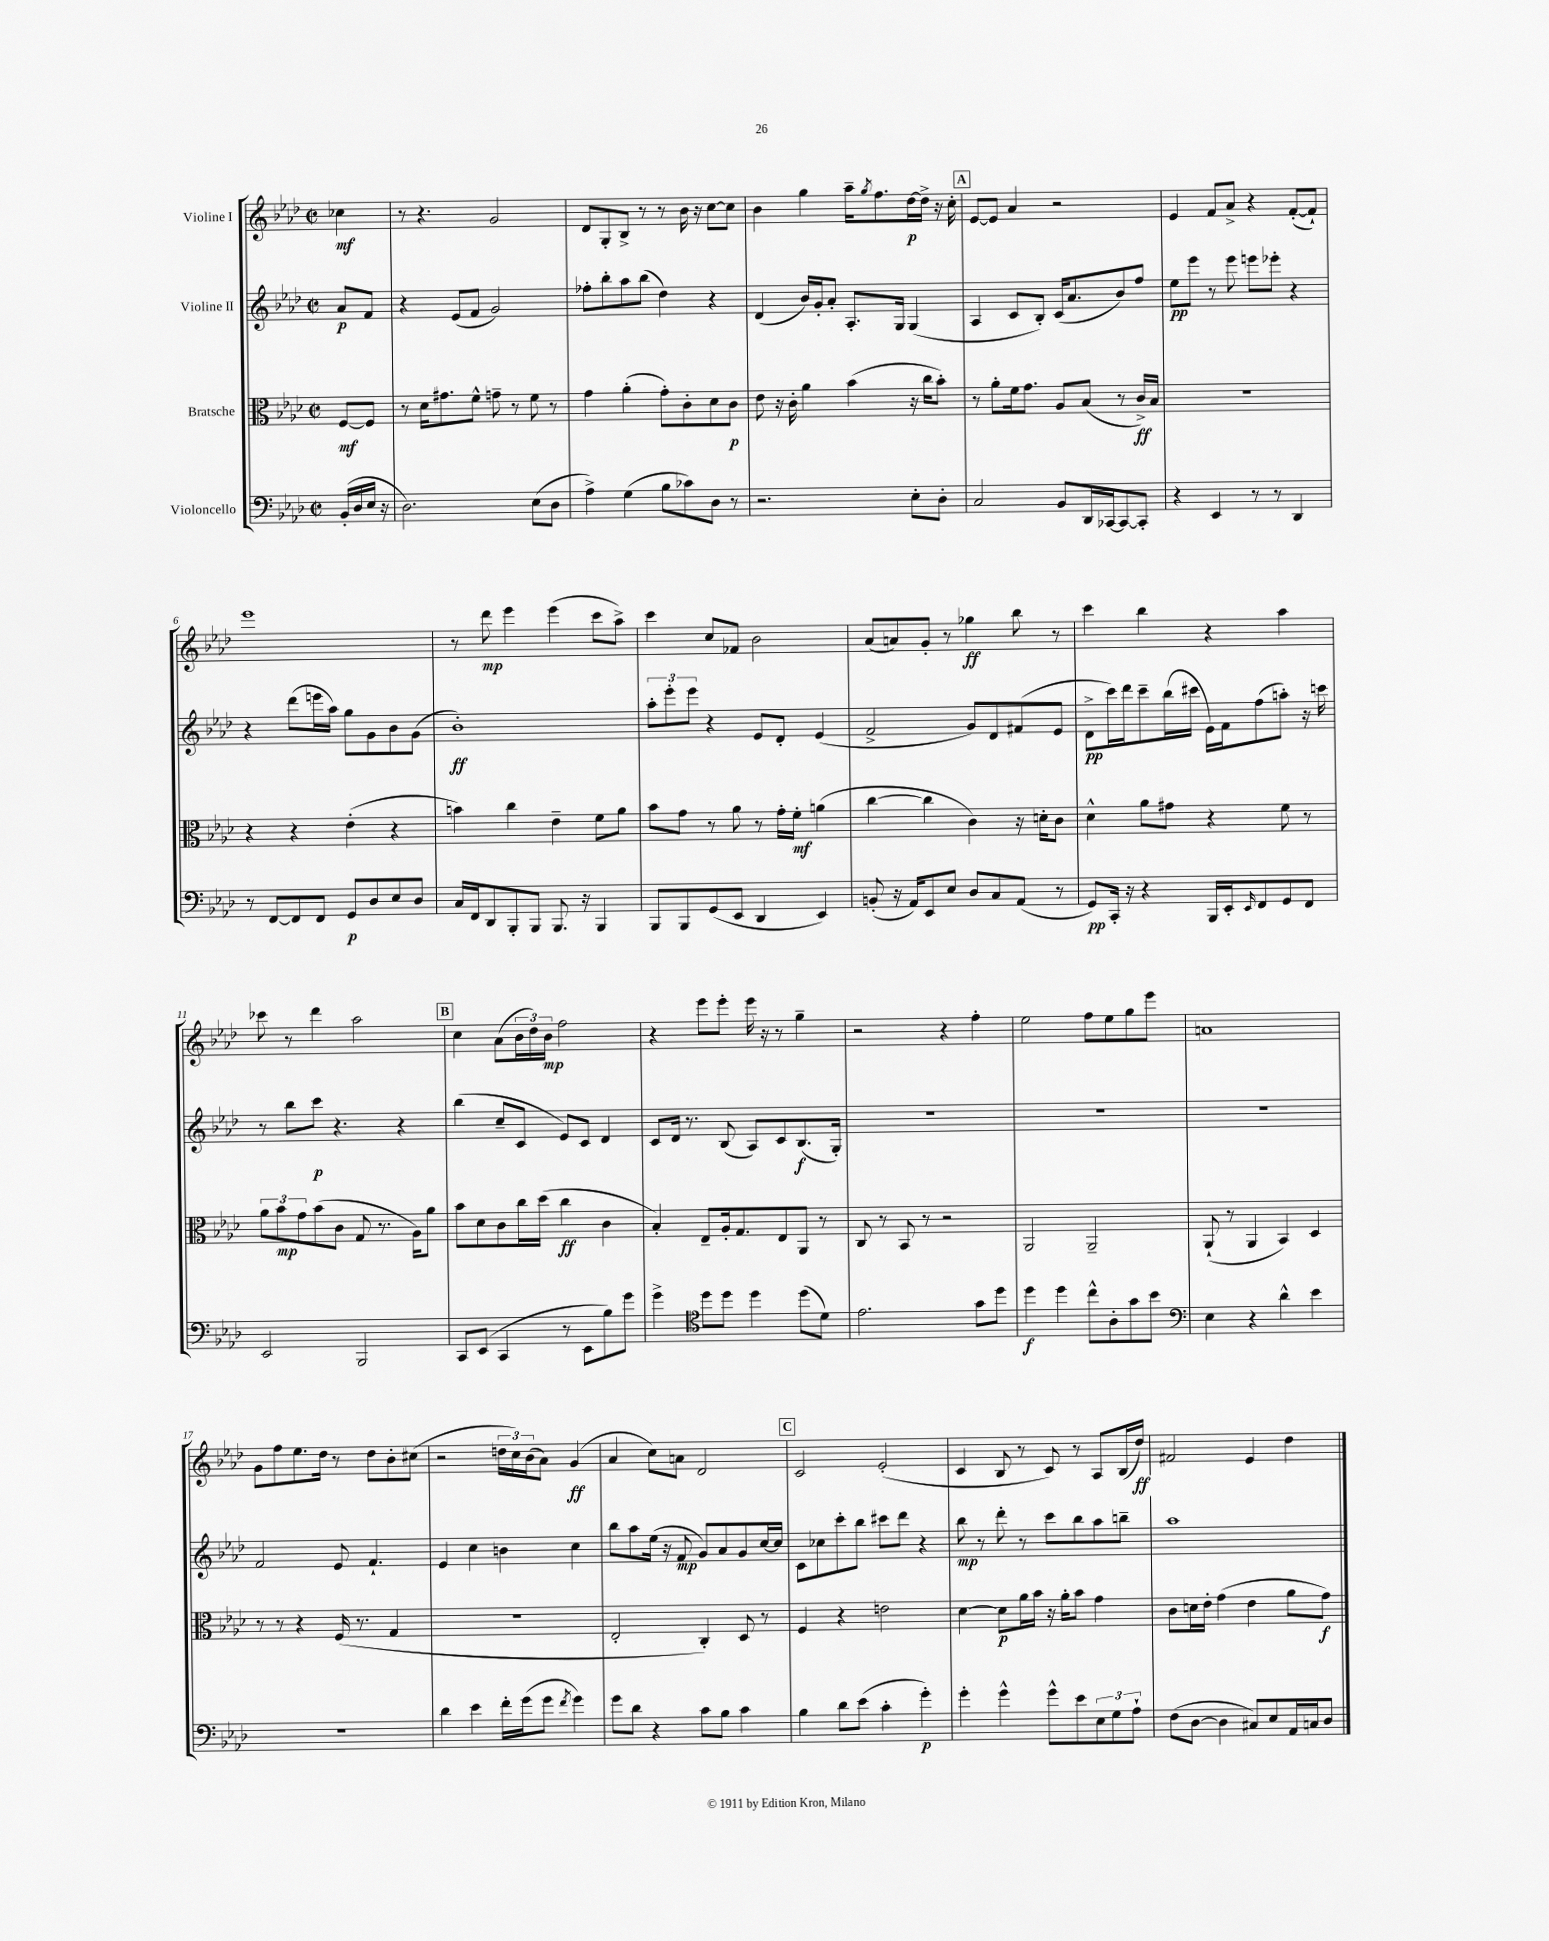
<<
\new StaffGroup <<
\new Staff = "s0" \with { instrumentName = "Violine I" } {
    \clef treble \key aes \major \defaultTimeSignature \time 2/2 \partial 4
    ces''4\mf |
    r8 r4. g'2 |
    des'8 g8-. bes8-> r8 r8 bes'16 r16 c''8~ c''8 |
    bes'4 g''4 aes''16-- \acciaccatura { g''8 } f''8. des''16~\p des''16-> r16 c''16-. |
    \mark \markup { \box "A" } ees'8~ ees'8 aes'4 r2 |
    ees'4 f'8 aes'8-> r4 f'8~-.( f'8-!) |
    ees'''1 |
    r8 des'''8\mp ees'''4 ees'''4( c'''8 aes''8->) |
    c'''4 c''8 fes'8 bes'2 |
    aes'8( a'8) g'8-. r8 ges''4\ff bes''8 r8 |
    c'''4 bes''4 r4 aes''4 |
    ces'''8 r8 des'''4 aes''2 |
    \mark \markup { \box "B" } c''4 aes'8( \tuplet 3/2 { bes'16 des''16) bes'16\mp } f''2 |
    r4 ees'''8 ees'''8-. ees'''16 r16 r8 g''4-- |
    r2 r4 f''4-. |
    ees''2 f''8 ees''8 g''8 ees'''8 |
    a'1 |
    g'8 f''8 ees''8. des''16 r8 des''8 bes'8-. cis''8( |
    r2 \tuplet 3/2 { d''16 c''16) bes'16( } aes'8) g'4\ff( |
    aes'4 c''8) a'8 des'2 |
    \mark \markup { \box "C" } c'2 ees'2-.( |
    c'4 bes8 r8 c'8) r8 aes8 bes16( des''16\ff) |
    fis'2 ees'4 des''4 \bar "|." |
}
\new Staff = "s1" \with { instrumentName = "Violine II" } {
    \clef treble \key aes \major \defaultTimeSignature \time 2/2 \partial 4
    aes'8\p f'8 |
    r4 ees'8( f'8 g'2) |
    fes''8-. bes''8-. aes''8 bes''8( des''4) r4 |
    des'4( bes'16) g'16-. aes'8-. aes8.-. g16 g4( |
    \mark \markup { \box "A" } aes4 c'8 bes8-.) c'16( aes'8. bes'8) f''8 |
    ees''8\pp ees'''8 r8 ees'''8 e'''8 ees'''8-. r4 |
    r4 des'''8( e'''16 aes''16) g''8 g'8 bes'8 g'8( |
    bes'1-.\ff) |
    \tuplet 3/2 { aes''8-. ees'''8-. ees'''8 } r4 ees'8 des'8-. ees'4( |
    f'2-> g'8) des'8 fis'8( ees'8 |
    des'8->\pp c'''16) des'''16 c'''8-- bes''16( cis'''16 ees'16) f'16 f''8( a''8-.) r16 c'''16 |
    r8 bes''8 c'''8\p r4. r4 |
    \mark \markup { \box "B" } bes''4( c''8-- c'8 ees'8) c'8 des'4 |
    c'8 des'16 r8. bes8( aes8) c'8 bes8.\f( g16-.) |
    R1 |
    R1 |
    R1 |
    f'2 ees'8 f'4.-! |
    ees'4 c''4 b'4 c''4 |
    bes''8 aes''8 ees''16( r16 f'8\mp g'8) aes'8 g'8 c''16~ c''16 |
    \mark \markup { \box "C" } c'8 ces''8 c'''8-. bes''8 cis'''8 des'''8 r4 |
    bes''8\mp r8 des'''8-. r8 c'''8 bes''8 aes''8 b''8-- |
    aes''1 \bar "|." |
}
\new Staff = "s2" \with { instrumentName = "Bratsche" } {
    \clef alto \key aes \major \defaultTimeSignature \time 2/2 \partial 4
    f8~\mf f8 |
    r8 des'16 gis'8. f'8-^ g'8-- r8 f'8 r8 |
    g'4 aes'4-.( g'8-.) c'8-. des'8 c'8\p |
    ees'8 r16 c'16-. aes'4 bes'4( r16 c''16 bes'8-.) |
    \mark \markup { \box "A" } r8 aes'8-. f'16 g'8. aes8 bes8( r8 c'16->\ff) bes16 |
    R1 |
    r4 r4 ees'4-.( r4 |
    b'4) c''4 ees'4-- f'8 aes'8 |
    bes'8 g'8 r8 aes'8 r8 g'16-. f'16-.\mf a'4( |
    c''4~ c''4 c'4) r16 d'16-. c'8 |
    des'4-^ aes'8 gis'8 r4 f'8 r8 |
    \tuplet 3/2 { aes'8 bes'8\mp g'8 } bes'8( c'8 g8 r8. aes16) aes'8 |
    \mark \markup { \box "B" } bes'8 des'8 c'8 c''16 des''16( c''4\ff c'4 |
    bes4-.) ees8-- aes16-. g8. ees8 aes,8 r8 |
    c8 r8 bes,8 r8 r2 |
    aes,2 aes,2-- |
    aes,8-!( r8 aes,4 bes,4) des4 |
    r8 r8 r4 f16( r8. g4 |
    R1 |
    ees2-. c4-.) des8 r8 |
    \mark \markup { \box "C" } f4 r4 e'2 |
    des'4~ des'8\p aes'16 bes'16 r16 aes'16-. bes'8 g'4 |
    c'8 d'16 ees'16-. g'4( ees'4 aes'8 g'8\f) \bar "|." |
}
\new Staff = "s3" \with { instrumentName = "Violoncello" } {
    \clef bass \key aes \major \defaultTimeSignature \time 2/2 \partial 4
    bes,16-.( des16 ees16 r16 |
    des2.) ees8( des8 |
    aes4->) g4( bes8 ces'8) des8 r8 |
    r2. ees8-. des8-. |
    \mark \markup { \box "A" } c2 bes,8 des,16 ces,16~ ces,8~ ces,8-. |
    r4 ees,4 r8 r8 des,4 |
    r8 f,8~ f,8 f,8 g,8\p des8 ees8 des8 |
    c16 f,16 des,8 bes,,8-. bes,,8 bes,,8. r16 bes,,4 |
    bes,,8 bes,,8 g,8( ees,8 des,4 ees,4) |
    b,8-.( r16 aes,16) ees,8 ees8 des8 c8 aes,8( r8 |
    g,8\pp) c,16-. r16 r4 bes,,16 ees,16-. \grace { ees,16 } f,8 g,8 f,8 |
    ees,2 bes,,2 |
    \mark \markup { \box "B" } c,8 ees,8( c,4 r8 ees,8 bes8) g'8 |
    g'4-> \clef tenor des''8 des''8 des''4 des''8( des'8) |
    ees'2. g'8 des''8 |
    des''4\f des''4 c''8-^ aes8-. g'8 bes'8 |
    \clef bass ees4 r4 des'4-^ ees'4 |
    R1 |
    des'4 ees'4 f'16-. g'16( g'8 \acciaccatura { f'8 } g'4) |
    g'8 des'8 r4 c'8 bes8 c'4 |
    \mark \markup { \box "C" } bes4 des'8 ees'8( c'4-. g'4-.\p) |
    g'4-. g'4-^ g'8-^ ees'8 \tuplet 3/2 { ees8 g8 aes8-! } |
    f8( des8~ des4 cis8) ees8 aes,16 c16 des8 \bar "|." |
}
>>
>>
